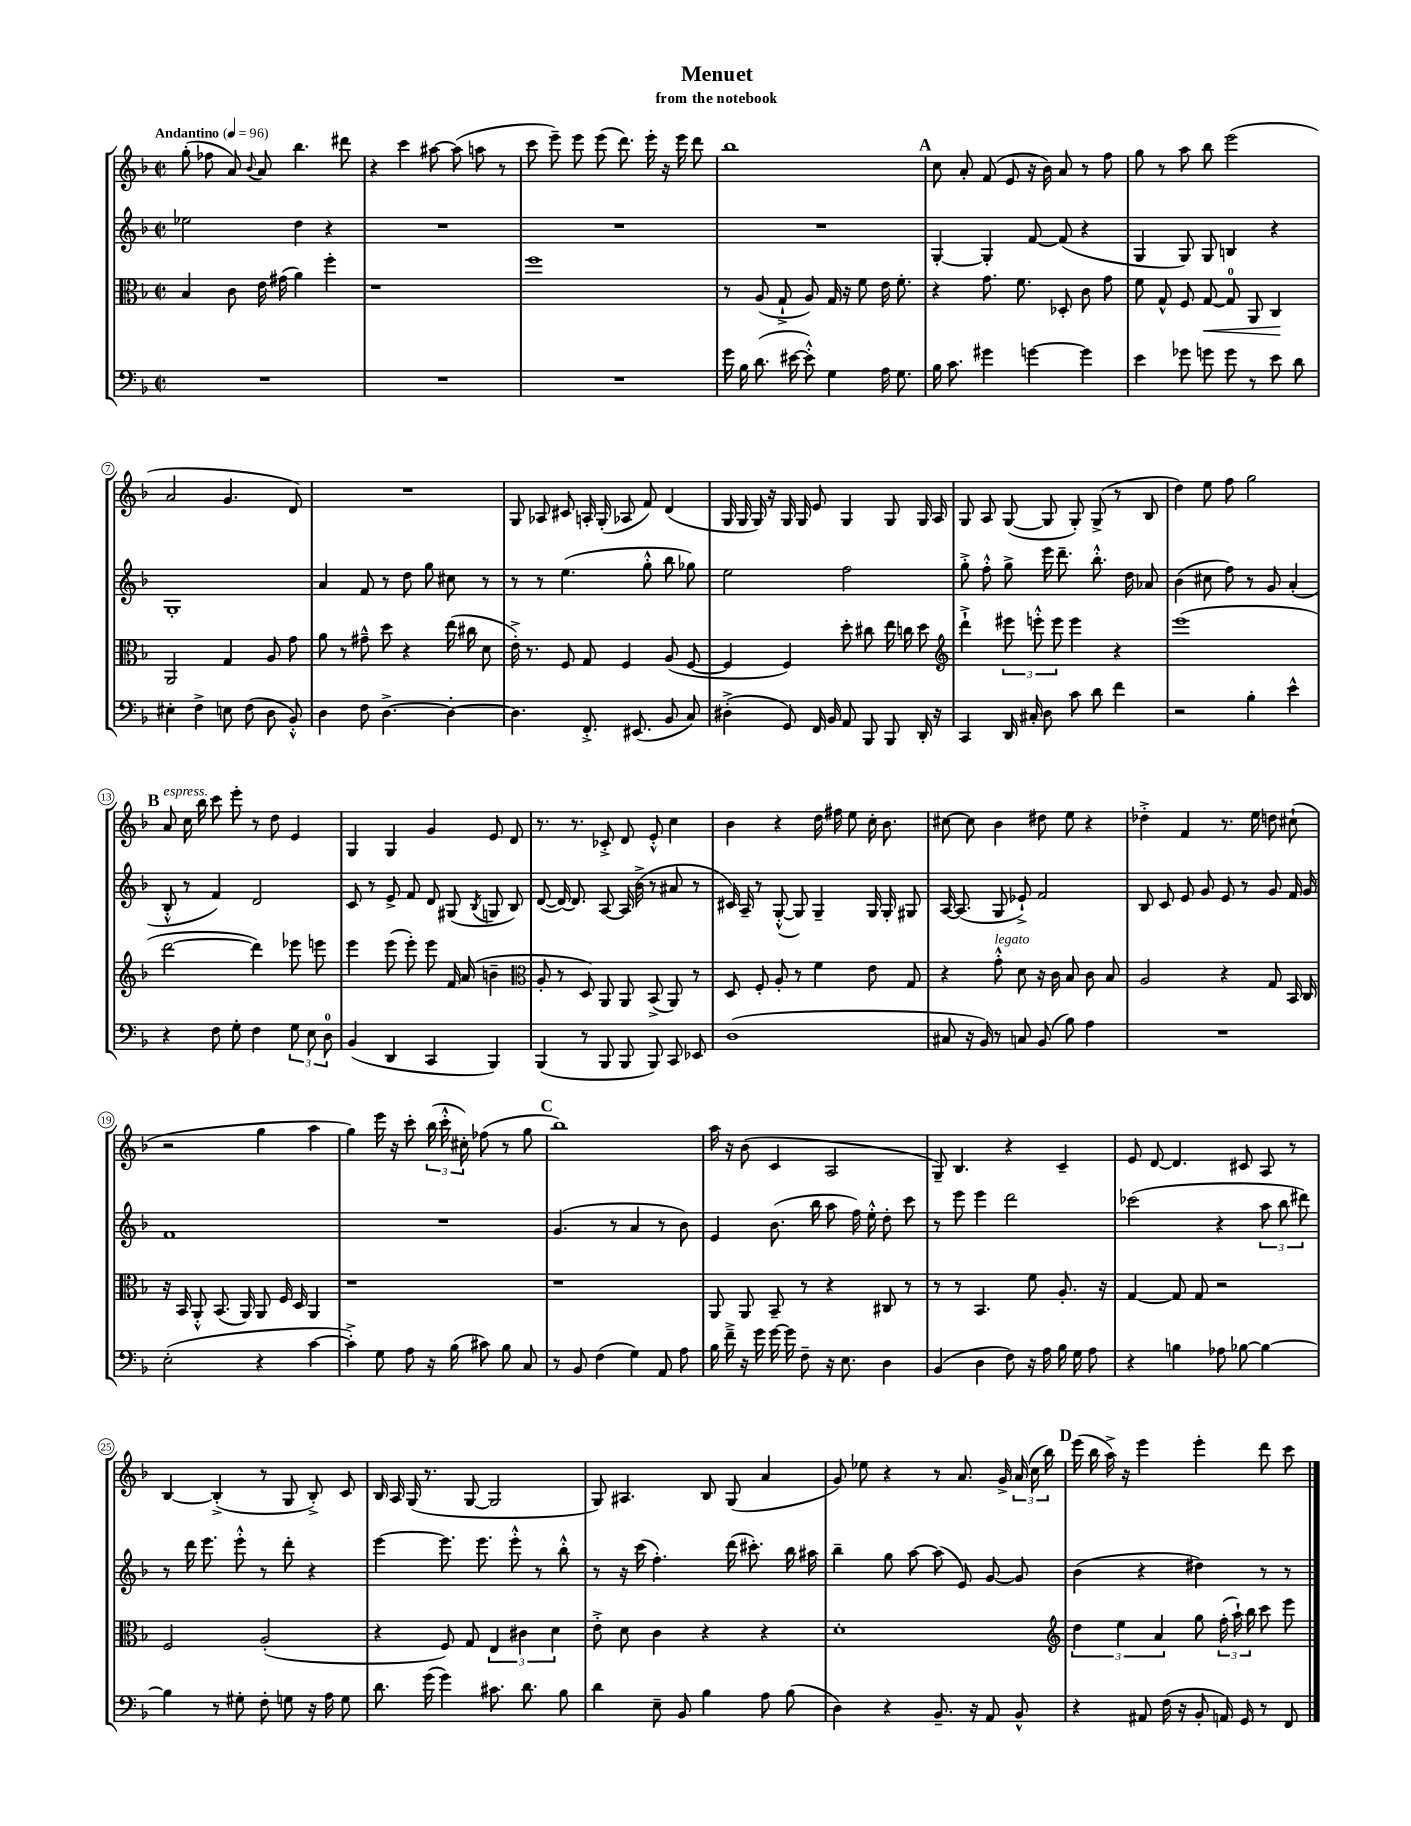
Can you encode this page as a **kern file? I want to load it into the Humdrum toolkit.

**kern	**kern	**kern	**kern
*staff4	*staff3	*staff2	*staff1
*clefF4	*clefC3	*clefG2	*clefG2
*k[b-]	*k[b-]	*k[b-]	*k[b-]
*M2/2	*M2/2	*M2/2	*M2/2
*met(c|)	*met(c|)	*met(c|)	*met(c|)
*MM96	*MM96	*MM96	*MM96
1r	4B-	2ee-	(8gg'
.	.	.	8ff-
.	8c	.	8a)
.	.	.	8qqb-
.	16e	.	8a
.	(16g#	.	.
.	4a)	4dd	4.bb-
.	4ff'	4r	.
.	.	.	8ddd#
=	=	=	=
1r	1r	1r	4r
.	.	.	4ccc
.	.	.	[8aa#
.	.	.	(8aa#]
.	.	.	8aa
.	.	.	8r
=	=	=	=
1r	1ff	1r	8ccc
.	.	.	8eee~)
.	.	.	8eee
.	.	.	(8eee
.	.	.	8.ddd)
.	.	.	16eee'
.	.	.	16r
.	.	.	16eee
.	.	.	8ddd
=	=	=	=
16g	8r	1r	1bb-
16B-	.	.	.
(8.d	(8A	.	.
.	8G`^	.	.
[16e#	.	.	.
8e#'^^])	8A)	.	.
4G	16G	.	.
.	16r	.	.
.	8f	.	.
16A	16e	.	.
8.G	8.f'	.	.
=	=	=	=
16B-	4r	[4G'	8cc
8.c	.	.	.
.	.	.	8a'
4g#	8.g	4G']	(8f
.	.	.	8e
.	8.f	.	.
[4g	.	[8f	16r
.	.	.	16b-)
.	8D-'	(8f]	8a
4g]	8c	4r	8r
.	8g	.	8ff
=	=	=	=
4e	8f	4G	8gg
.	8G^^	.	8r
8g-	8F	8G)	8aa
8g	[8G	8G	8bb-
8g	8G]	4B	(2eee
8r	8AA	.	.
8e	4C	4r	.
8d	.	.	.
=	=	=	=
4E#'	2AA	1G'	2a
4F^	.	.	.
8E	4G	.	4.g
(8F	.	.	.
8D	8A	.	.
8BB-'^^)	8g	.	8d)
=	=	=	=
4D	8a	4a	1r
.	8r	.	.
8F	8g#~^^	8f	.
[4.D^	8dd	8r	.
.	4r	8dd	.
.	.	8gg	.
4D'_	(16ee	8cc#	.
.	16cc#	.	.
.	8d	8r	.
=	=	=	=
4.D]	16e'^)	8r	8G
.	8.r	.	.
.	.	8r	8A-
.	8F	(4.ee	8c#
8.FF'^	8G	.	16A'
.	.	.	(16G'
.	4F	.	8A-
(8.EE#	.	.	.
.	.	8gg'^^	8f)
8BB-	(8A	8bb-	(4d
8C)	[8F	8gg-)	.
=	=	=	=
(4D#'^	4F]	2ee	16G
.	.	.	16G
.	.	.	16G)
.	.	.	16r
8GG)	4F)	.	16G
.	.	.	16G
16FF	.	.	8e
16BB-	.	.	.
8AA	8dd'	2ff	4G
8BBB-	8cc#	.	.
8BBB-	16ee	.	8G
.	16cc	.	.
16DD'	8dd	.	16G
16r	.	.	16A
=	=	=	=
*	*clefG2	*	*
4CC	4ddd`^	8gg'^	8G
.	.	8ff'^^	8A
16DD	12eee#	8gg^	([8G
16C#'	.	.	.
.	12eee'^^	.	.
8D	.	16eee	8G]
.	12eee	.	.
.	.	8.ddd~	.
8c	4eee	.	8G')
8d	.	8.bb-'^^	(8G^
4f	4r	.	8r
.	.	16dd	.
.	.	8a-	8B-
=	=	=	=
2r	(1eee	(4b-	4dd)
.	.	8cc#	8ee
.	.	8ff)	8ff
4B-'	.	8r	2gg
.	.	8g	.
4e^^	.	(4a'	.
=	=	=	=
4r	[2ddd	8B-'^^	8a
.	.	8r	16cc
.	.	.	16bb-
8F	.	4f)	8ccc
8G'	.	.	8eee'
4F	4ddd])	2d	8r
.	.	.	8dd
12G	8eee-	.	4e
12E	.	.	.
.	8eee	.	.
12D	.	.	.
=	=	=	=
(4BB-	4eee	8c	4G
.	.	8r	.
4DD	(8eee	8e^	4G
.	8eee')	8f	.
4CC	8eee	8d	4g
.	16f	(8G#	.
.	(16a	.	.
.	.	8qB-	.
4BBB-)	4b~	8G	8e
.	.	8B-)	8d
=	=	=	=
*	*clefC3	*	*
(4BBB-	8A'	([8d	8.r
.	8r	16d_)	.
.	.	8.d]	8.r
8r	8D)	.	.
8BBB-	8AA	[8A	8c-'^
8BBB-	8AA	(16A]	8d
.	.	16b-^	.
8BBB-)	(8BB-^	8r	8e'^^
8CC	8AA)	8a#	4cc
8EE-	8r	8r	.
=	=	=	=
(1D	8D	16c#)	4b-
.	.	16A~	.
.	8F'	8r	.
.	8A'	([8G'^^	4r
.	8r	8G])	.
.	4f	4G~	16dd
.	.	.	16ff#
.	.	.	8ee
.	8e	16G	16cc'
.	.	16G'	8.b-
.	8G	8G#	.
=	=	=	=
8C#	4r	[16A	[8cc#
.	.	(8.A]	.
16r	.	.	8cc#]
16BB-)	.	.	.
8r	8g'^^	8G	4b-
8C	8d	8e-`^)	.
(8BB-	16r	2f	8dd#
.	16c	.	.
8B-)	8B-	.	8ee
4A	8c	.	4r
.	8B-	.	.
=	=	=	=
1r	2A	8B-	4dd-'^
.	.	8c	.
.	.	8e	4f
.	.	8g	.
.	4r	8e	8.r
.	.	8r	.
.	.	.	16ee
.	8G	8g	8dd
.	16BB-	16f	(8cc#`
.	16C	16g	.
=	=	=	=
(2E'	16r	1f	2r
.	16BB-	.	.
.	8AA'^^	.	.
.	(8.BB-	.	.
.	16AA)	.	.
4r	8AA	.	4gg
.	16F	.	.
.	16D	.	.
[4c	4AA	.	4aa
=	=	=	=
4c'^])	1r	1r	4gg)
8G	.	.	16eee
.	.	.	16r
8A	.	.	8ccc'
16r	.	.	(24bb-
.	.	.	24ccc'^^
(16B-	.	.	.
.	.	.	24cc#')
8c#)	.	.	(8ff-
8B-	.	.	8r
8C	.	.	8gg
=	=	=	=
8r	1r	(4.g	1bb-)
8BB-	.	.	.
(4F	.	.	.
.	.	8r	.
4G)	.	4a	.
8AA	.	8r	.
8A	.	8b-)	.
=	=	=	=
16B-	8AA	4e	16aa
16f~^	.	.	16r
16r	8AA	.	(8b-
16g	.	.	.
[16g	8BB-~	(8.b-	4c
16g]	.	.	.
8F~	8r	.	.
.	.	16bb-	.
16r	4r	8aa	2A
8.E	.	.	.
.	.	16ff)	.
.	.	16ee'^^	.
4D	8C#	8dd'	.
.	8r	8ccc	.
=	=	=	=
(4BB-	8r	8r	8G~)
.	8r	8eee	4.B-
4D	4.BB-	4eee	.
8F)	.	2ddd	4r
16r	8f	.	.
16A	.	.	.
16B-	8.A'	.	4c~
16G	.	.	.
8A	.	.	.
.	16r	.	.
=	=	=	=
4r	[4G	(2ccc-	8e
.	.	.	[8d
4B	8G]	.	4.d]
.	8G	.	.
8A-	2r	4r	.
[8B-	.	.	8c#
4B-_	.	12aa	8A
.	.	12bb-	.
.	.	.	8r
.	.	12ddd#)	.
=	=	=	=
4B-]	2F	8r	[4B-
.	.	16ddd	.
.	.	8.eee	.
8r	.	.	(4B-'^]
8G#'	.	8eee'^^	.
8F'	(2A'	8r	8r
8G	.	8ddd'	8G
16r	.	4r	8B-'^)
16A	.	.	.
8G	.	.	8c
=	=	=	=
8.d	4r	[4eee	16B-
.	.	.	16A
.	.	.	(16G
(16g	.	.	8.r
4g)	8F)	8.eee]	.
.	8G	.	[8G
.	.	8.eee	.
8.c#	6E	.	2G]
.	.	8eee'^^	.
.	6c#	.	.
8.d	.	.	.
.	.	8r	.
.	6d	.	.
8B-	.	8bb-'^^	.
=	=	=	=
4d	8e'^	8r	8G)
.	8d	16r	4.A#
.	.	(16ccc	.
8E~	4c	4.ff')	.
8BB-	.	.	.
4B-	4r	.	8B-
.	.	(16ddd	(8G
.	.	8.ccc#')	.
8A	4r	.	4a
(8B-	.	16bb-	.
.	.	16aa#	.
=	=	=	=
4D)	1d'	4bb-~	8g)
.	.	.	8ee-
4r	.	8gg	4r
.	.	[8aa	.
8.BB-~	.	(8aa]	8r
.	.	8e)	8.a
16r	.	.	.
8AA	.	[8g	.
.	.	.	16g^
8BB-^^	.	8g]	(24a
.	.	.	24cc
.	.	.	24bb-)
=	=	=	=
*	*clefG2	*	*
4r	6dd	(4b-	(16eee
.	.	.	16bb-
.	.	.	16aa^)
.	6ee	.	.
.	.	.	16r
8AA#	.	4r	4eee
.	6a	.	.
(16F	.	.	.
16r	.	.	.
8BB-'	8gg	4dd#)	4eee'
16AA)	(24ff'	.	.
.	24aa`)	.	.
16GG	.	.	.
.	24bb-	.	.
8r	8ccc	8r	8ddd
8FF	8eee	8r	8ccc
==	==	==	==
*-	*-	*-	*-
